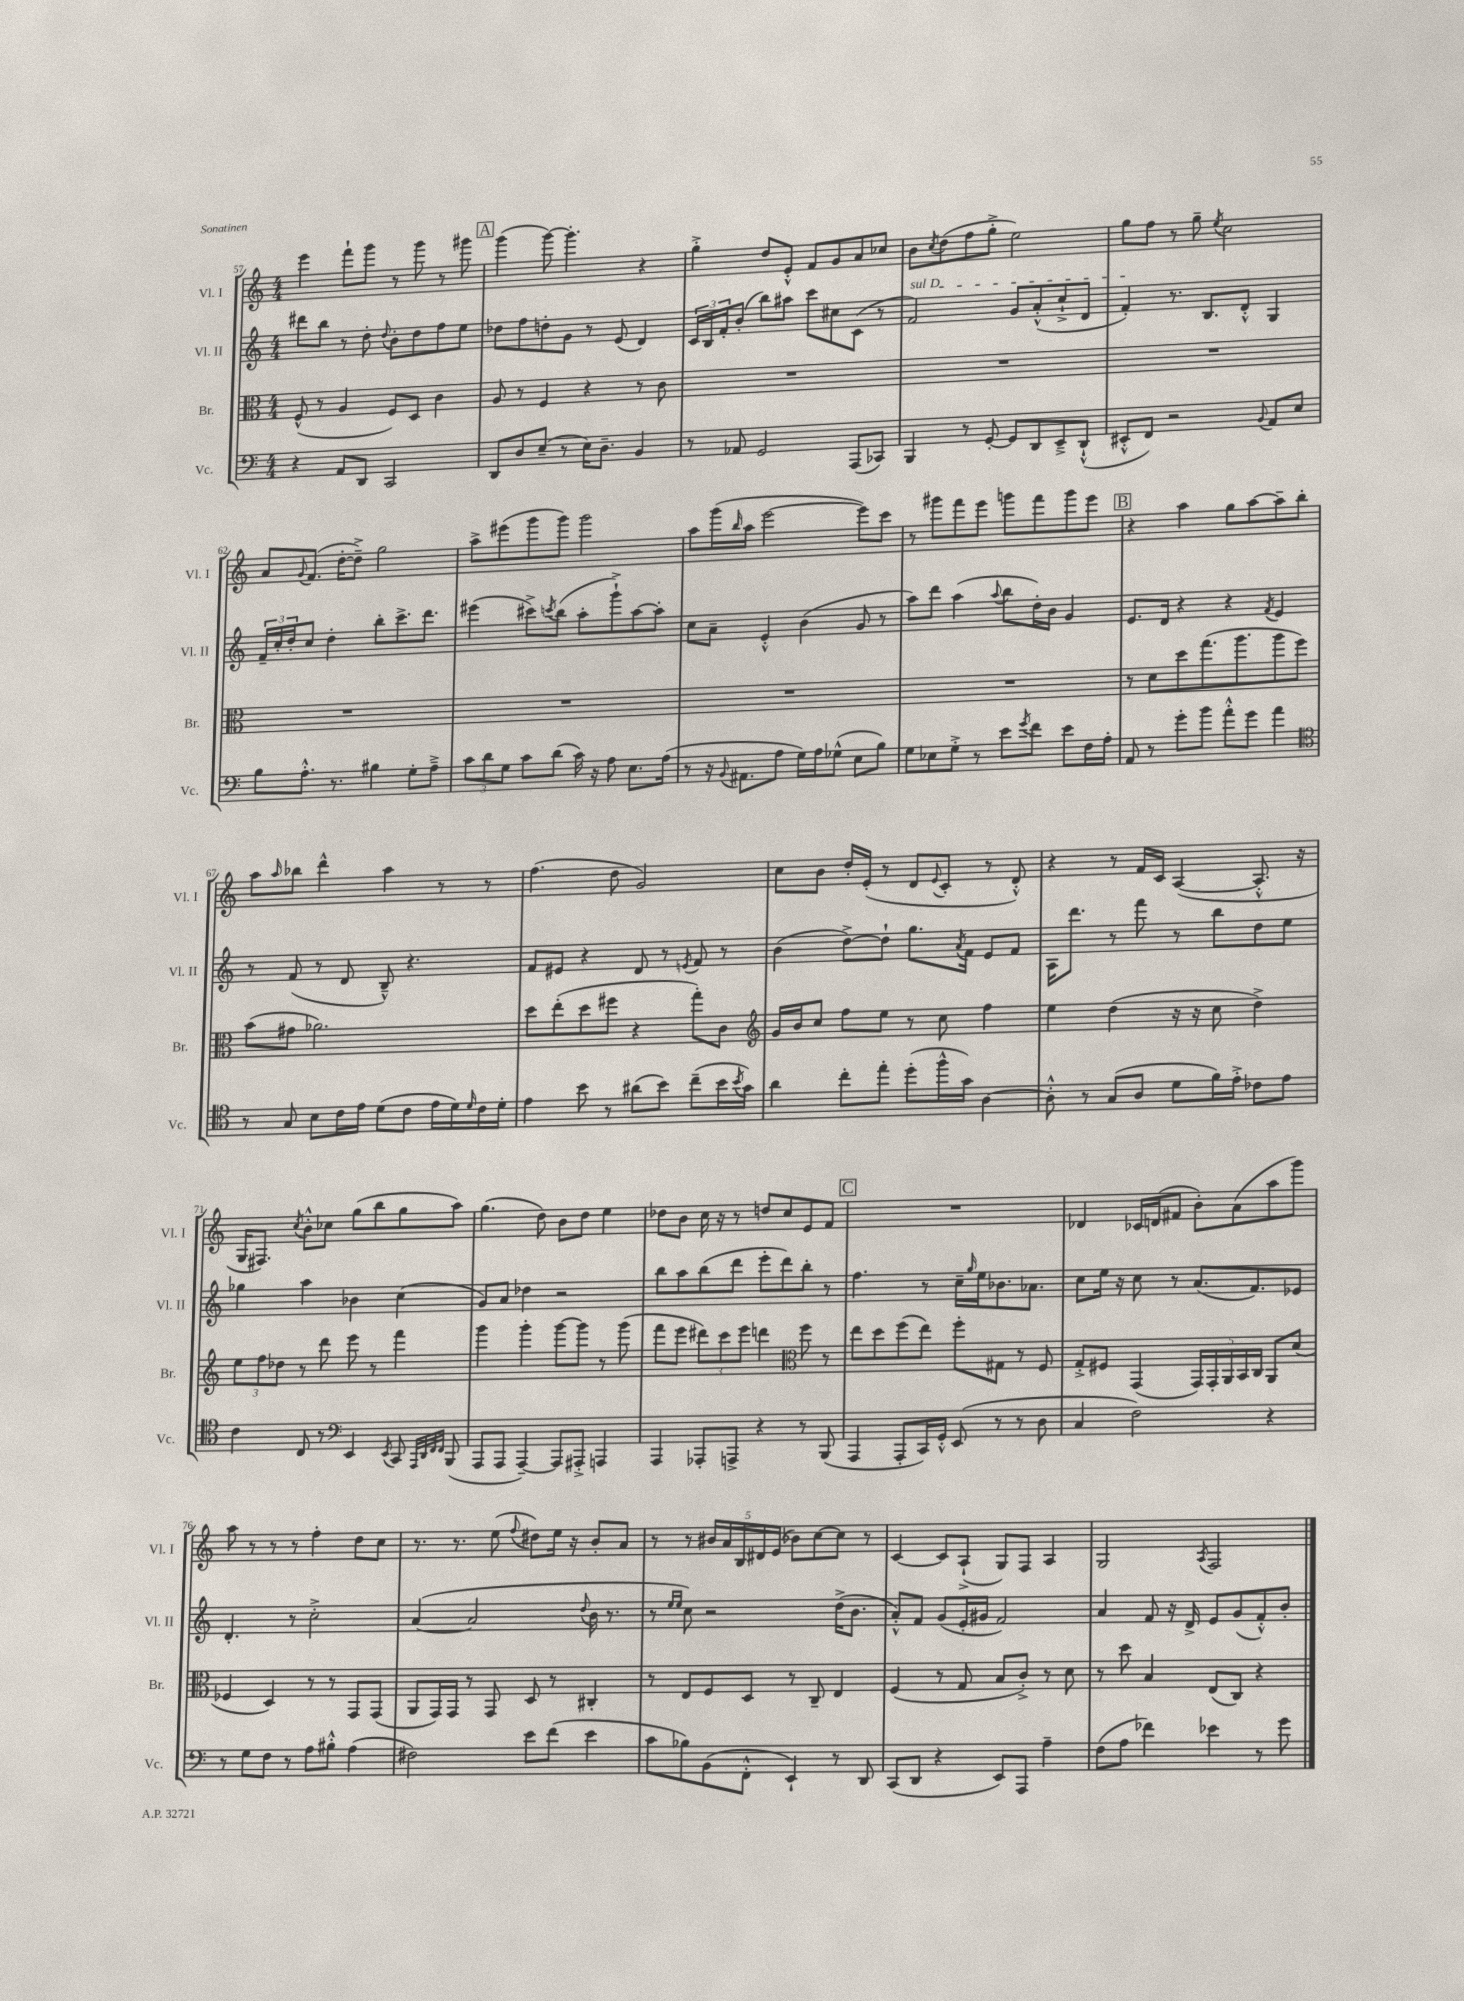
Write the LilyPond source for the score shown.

<<
\new StaffGroup <<
\new Staff = "s0" \with { instrumentName = "Vl. I" shortInstrumentName = "Vl. I" } {
    \clef treble \key c \major \numericTimeSignature \time 4/4
    e'''4 f'''8-! g'''8 r8 g'''8 r8 gis'''8 |
    \mark \markup { \box "A" } g'''4( g'''8~) g'''4.-. r4 |
    g''4-.-> d''8 e'8-.-^ f'8 g'8 a'8 ces''8 |
    b'8 \acciaccatura { c''8 } d''8( f''8 g''8-.-> e''2) |
    g''8 f''8 r8 g''8-- \acciaccatura { e''8 } c''2 |
    a'8 \appoggiatura { g'8 } f'8.( d''16~-. d''8--->) g''2 |
    a''8-> eis'''8( g'''8 g'''8) g'''2 |
    a''8 g'''16( \grace { b''16 } a''16 e'''2~ e'''8) c'''8 |
    r8 gis'''8 f'''8 e'''8 g'''8 f'''8 g'''8 e'''8 |
    \mark \markup { \box "B" } r4 a''4 g''8 a''8~ a''8-- b''8-. |
    a''8 \grace { a''16 } bes''8 d'''4-^ a''4 r8 r8 |
    f''4.( d''8 g'2) |
    c''8 b'8 d''16-. e'16-.( r8 d'8 \appoggiatura { e'8 } c'8-. r8 d'8-.-^) |
    r4 r8 f'16 c'16 a4~( a8.-.-^ r16 |
    g16 fis8.) \acciaccatura { c''8 } b'8-.-^ ces''8 g''8( b''8 g''8 a''8) |
    g''4.( d''8) b'8 d''8 e''4 |
    des''8 b'8 c''16 r16 r8 d''8 c''8 e'8 f'8 |
    \mark \markup { \box "C" } R1 |
    des'4 ces'16 d'16( fis'8 b'8-.) a'8( a''8 g'''8) |
    a''8 r8 r8 r8 f''4-. d''8 c''8 |
    r8. r8. e''8( \appoggiatura { f''8 } dis''8) e''16 r16 b'8-. a'8 |
    r8 r8 \tuplet 5/4 { bis'16 a'16 b16 dis'16 e'16( } bes'8) c''8~ c''8 r8 |
    c'4~ c'8 a8-!->( g8) f8 a4 |
    g2 \acciaccatura { a8 } f2 \bar "|." |
}
\new Staff = "s1" \with { instrumentName = "Vl. II" shortInstrumentName = "Vl. II" } {
    \clef treble \key c \major \numericTimeSignature \time 4/4
    dis'''8 b''8 r8 d''8-. \appoggiatura { d''8 } b'8-. d''8 f''8 e''8 |
    \mark \markup { \box "A" } des''8 f''8 d''8-. g'8 r8 e'8( d'4) |
    \tuplet 3/2 { c'16 b16 f'16-. } b'8-.( b''8) ais''8 c'''8 cis''8 c'8( r8 |
    \once \override TextSpanner.bound-details.left.text = \markup { \italic "sul D" } f'2\startTextSpan) g'8 a'8-.-^( c''8-!-> d'8 |
    f'4-.\stopTextSpan) r8. b8. d'8-.-^ g4 |
    \tuplet 3/2 { f'16-- c''16-. d''16-. } c''8 d''4-. b''8-. c'''8.-> d'''8. |
    eis'''4( cis'''8->) \acciaccatura { c'''8 } b''8( a''8-. g'''8-!->) a''8~ a''8-. |
    c''8 a'8-- e'4-.-^ b'4( g'8 r8 |
    a''8) d'''8 a''4( \appoggiatura { a''8 } b''8 d''16-.) b'16 g'4 |
    \mark \markup { \box "B" } e'8. d'16 r4 r4 \acciaccatura { f'8 } e'4 |
    r8 f'8( r8 d'8 b8---^) r4. |
    f'8 eis'8 r4 d'8 r8 \acciaccatura { e'8 } f'8 r8 |
    b'4( d''8~->) d''8-! g''8. \acciaccatura { a'8 } f'16 e'8 f'8 |
    a16 d'''8. r8 f'''8 r8 b''8 d''8 e''8 |
    ges''4 a''4 bes'4 c''4( |
    g'8) a'8 des''4 r2 |
    b''8 a''8 b''8( d'''8 e'''8-. d'''8) b''8-. r8 |
    \mark \markup { \box "C" } f''4. r8 c''16-- \grace { g''16 } e''16 bes'8. aes'8. |
    c''8 e''16 r16 c''8 r8 a'8.( f'8.) ees'8 |
    d'4.-. r8 c''2-.-> |
    a'4~( a'2 \appoggiatura { d''8 } b'16 r8. |
    r8 \grace { e''16 e''16 } c''8) r2 d''16->( b'8. |
    a'8-.-^) f'8 g'8( e'16-. gis'16 f'2) |
    a'4 f'8 r16 d'16-> e'8 g'8( f'8-.-^) b'8-. \bar "|." |
}
\new Staff = "s2" \with { instrumentName = "Br." shortInstrumentName = "Br." } {
    \clef alto \key c \major \numericTimeSignature \time 4/4
    f8-^( r8 a4 f8) d8 c'4 |
    \mark \markup { \box "A" } a8 r8 f4 r4 r8 c'8 |
    R1 |
    R1 |
    R1 |
    R1 |
    R1 |
    R1 |
    R1 |
    \mark \markup { \box "B" } r8 d'8 d''8 g''8.( a''8. a''8 f''8) |
    b'8( gis'8 aes'2.) |
    d''8 e''8-.( d''8 fis''8 r4 g''8-.) c'8 |
    \clef treble g'16 b'16 c''8 f''8 e''8 r8 c''8 f''4 |
    e''4 d''4( r16 r16 c''8 d''4->) |
    \tuplet 3/2 { e''8 f''8 des''8 } r8 d'''8 e'''8 r8 f'''4 |
    g'''4 g'''4-. g'''8~ g'''8 r8 g'''8( |
    f'''8 e'''8 \tuplet 3/2 { dis'''8) c'''8 e'''8 } d'''4 \clef alto f''8 r8 |
    \mark \markup { \box "C" } e''8 d''8 f''8( e''8) f''8-. gis8 r8 f8 |
    g8-.-> fis8 g,4( \tuplet 5/4 { g,16) g,16-. a,16 b,16 c16 } a,8 d'8( |
    fes4 d4) r8 r8 g,8 g,8( |
    a,8 g,16) g,16 r8 g,8 d8 r8 cis4-. |
    r8 e8 f8 d8 r8 c8-- e4 |
    f4( r8 g8 b8 c'8-.->) r8 d'8 |
    r8 d''8 b4 e8( c8) r4 \bar "|." |
}
\new Staff = "s3" \with { instrumentName = "Vc." shortInstrumentName = "Vc." } {
    \clef bass \key c \major \numericTimeSignature \time 4/4
    r4 a,8 d,8 c,2 |
    \mark \markup { \box "A" } d,8 d8 e8--( r8 e16) d8.-- b,4 |
    r8 aes,8 g,2 a,,8( ces,8) |
    b,,4 r8 g,8~-. g,8 d,8 e,8---> d,8-!-^( |
    eis,8-.-^ f,8) r2 \appoggiatura { b,8 } a,8 e8 |
    b8 a8.-.-^ r8. bis4 g8-. a8---> |
    \tuplet 3/2 { c'8 d'8 g8 } c'8 d'8( c'16) r16 a8 e8. a16( |
    r8 r16 \appoggiatura { b,8 } ais,8. a8 g16) a16 ges8-^( e8 b8) |
    g8 ees8 g8-.-> r8 e'8 \acciaccatura { g'8 } f'8 e'8 f16 a16-. |
    \mark \markup { \box "B" } a,8 r8 g'8-. b'8 a'8-.-^ g'8 a'4 |
    \clef tenor r8 g8 b8 c'16 e'16 d'8( c'8 e'16 d'16) \grace { d'16 } c'16 d'16-. |
    e'4 b'8 r8 ais'8( b'8) c''8--( b'16 \acciaccatura { b'8 } g'16) |
    a'4 c''8-. e''8-. d''8-.( f''16-^ g'16) a4~ |
    a8-.-^ r8 g8( a8 d'8 f'16) e'16-.-> ces'8 e'8 |
    c'4 c8 r8 \clef bass e,4 \acciaccatura { e,8 } c,8 \grace { a,,32 d,32 f,32 f,32 } b,,8( |
    a,,8 a,,8 a,,4~--) a,,8 ais,,8-.-> a,,4 |
    a,,4 aes,,8-. a,,8-> r4 r8 b,,8( |
    \mark \markup { \box "C" } a,,4 a,,8-. c,16) g,16-.-^ e,8( r8 r8 d8 |
    c4 f2) r4 |
    r8 g8 f8 r8 a8 bis8-.-^ a4( |
    fis2) e'8 f'8( e'4 |
    c'8 bes8) b,8( f,8-.-^ e,4-!) r8 d,8 |
    c,8( d,8 r4 e,8) a,,8 a4-- |
    f8( a8 fes'4) ees'4 r8 g'8 \bar "|." |
}
>>
>>
\layout { \context { \Score currentBarNumber = #57 } }
